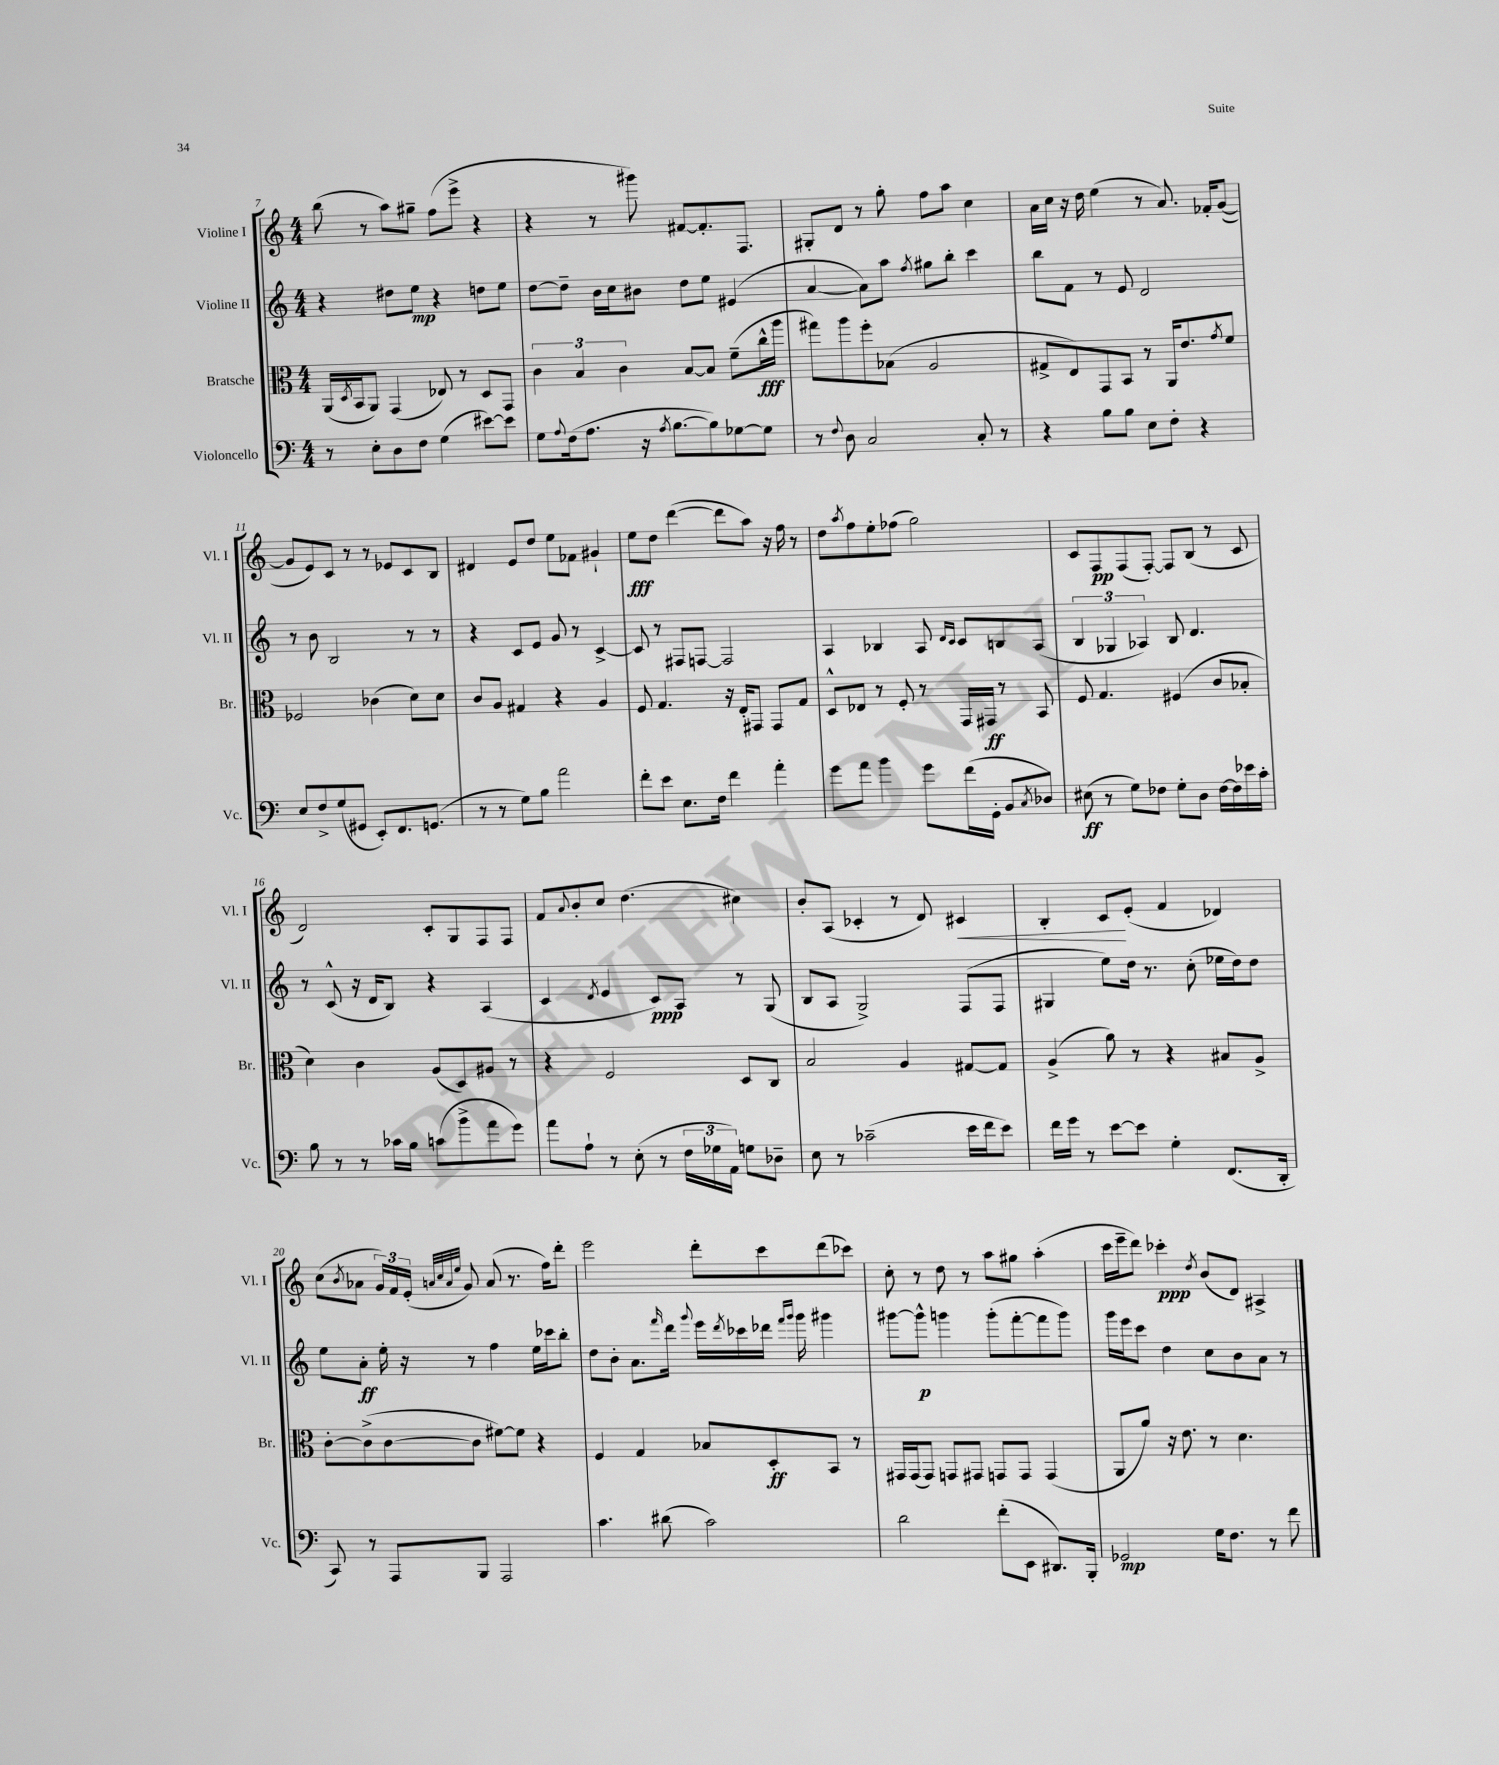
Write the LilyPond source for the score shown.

<<
\new StaffGroup <<
\new Staff = "s0" \with { instrumentName = "Violine I" shortInstrumentName = "Vl. I" } {
    \clef treble \key c \major \numericTimeSignature \time 4/4
    b''8( r8 a''8) gis''8-- f''8( e'''8-> r4 |
    r4 r8 gis'''8) fis'8~ fis'8.-. f8. |
    gis8-. d'8 r8 g''8-. f''8 a''8 c''4 |
    a'16 c''16 r16 d''16 e''4( r8 a'8.) fes'16-. g'8~( |
    g'8 e'8) c'8 r8 r8 ees'8 c'8 b8 |
    dis'4 e'8 d''8 e''8 fes'8 gis'4-! |
    e''8\fff d''8 d'''4~( d'''8 a''8) r16 f''16 r8 |
    d''8 \acciaccatura { a''8 } f''8 e''8-. fes''8( g''2) |
    c'8 f8\pp f8( f8~-.) f8 b8( r8 c'8 |
    d'2) c'8-. g8 f8 f8 |
    f'8 \appoggiatura { a'8 } b'8-. c''8 d''4.( cis''4) |
    b'8-. a8( ces'4-. r8 d'8) cis'4\< |
    b4-. c'8\! e'8-.( f'4 des'4) |
    c''8( \acciaccatura { b'8 } aes'8 \tuplet 3/2 { g'16) f'16 e'16-.( } \grace { a'32 c''32 a'32 e''32 } g'8) a'8( r8. f''16) d'''8-. |
    e'''2 d'''8-. c'''8 d'''8( ces'''8) |
    c''8-. r8 d''8 r8 a''8 gis''8 a''4-.( |
    c'''16 e'''16-- d'''8) ces'''4-.\ppp \acciaccatura { d''8 } b'8( d'8) ais4-> \bar "|." |
}
\new Staff = "s1" \with { instrumentName = "Violine II" shortInstrumentName = "Vl. II" } {
    \clef treble \key c \major \numericTimeSignature \time 4/4
    r4 dis''8 e''8\mp r4 d''8 e''8 |
    d''8~ d''8-- b'16 c''16 bis'8 d''8 e''8 eis'4( |
    a'4~ a'8) a''8 \acciaccatura { f''8 } gis''8 b''8-. c'''4 |
    b''8 f'8 r8 e'8 d'2 |
    r8 b'8 b2 r8 r8 |
    r4 c'8 e'8 g'8 r8 c'4~-> |
    c'8 r8 fis8 f8~ f2 |
    a4 bes4 a8 \grace { d'16 c'16 } c'8 b8 a8( |
    \tuplet 3/2 { b4 ges4 aes4) } b8 d'4. |
    r8 c'8-^( r16 d'16 b8) r4 a4( |
    c'4 \acciaccatura { d'8 } e'4 c'8\ppp) a8 r8 g8( |
    b8 a8 g2->) f8( f8 |
    gis4 e''8) d''16 r8. c''8-.( ees''16 d''16) d''8 |
    e''8 a'8-.\ff e''16-. r16 r8 f''4 e''16 ces'''16 b''8-. |
    d''8 b'8-. a'8. \grace { f'''16 } d'''16 \appoggiatura { g'''8 } e'''16 \acciaccatura { d'''8 } ces'''16 des'''16 \grace { f'''16 g'''16 } g'''16 gis'''4 |
    gis'''8~ gis'''8-^\p g'''4 g'''8-.( f'''8~-. f'''8 g'''8) |
    g'''16 e'''16 c'''8 d''4 c''8 b'8 a'8 r8 \bar "|." |
}
\new Staff = "s2" \with { instrumentName = "Bratsche" shortInstrumentName = "Br." } {
    \clef alto \key c \major \numericTimeSignature \time 4/4
    a,16( \acciaccatura { d8 } b,16 a,8) g,4( ees8) r8 d8 g,8 |
    \tuplet 3/2 { c'4 b4 c'4 } b8~ b8 f'8--( c''16-^\fff a''16 |
    gis''8) a''8 f''8-. bes8( a2 |
    gis8-> e8) g,8 b,8 r8 a,16 e'8. \acciaccatura { g'8 } f'8 |
    fes2 ces'4( d'8) d'8 |
    c'8 a8 gis4 r4 a4 |
    f8 g4. r16 e16-. gis,8 gis,8 g8 |
    d8-^ ees8 r8 f8-. r8 g,16 gis,16\ff r8 b,8 |
    f8 g4. fis4( c'8 bes8-. |
    d'4) c'4 a8( d8) ais8 r8 |
    r4 f2 d8 c8 |
    b2 a4 gis8~ gis8 |
    a4->( a'8) r8 r4 bis8 a8-> |
    c'8~-. c'8->( c'8~ c'8 fis'8~) fis'8 r4 |
    f4 g4 bes8 d8-.\ff b,8 r8 |
    gis,16 gis,16( gis,8) g,8 gis,8 g,8 g,8 g,4( |
    a,8 a'8) r16 e'8. r8 d'4. \bar "|." |
}
\new Staff = "s3" \with { instrumentName = "Violoncello" shortInstrumentName = "Vc." } {
    \clef bass \key c \major \numericTimeSignature \time 4/4
    r8 e8-. d8 f8 g4( eis'8~) eis'8 |
    g8 \appoggiatura { a8 } f16( a8. r16 \acciaccatura { a8 } b8.~ b8) ges8~ ges8 |
    r8 \appoggiatura { f8 } d8 c2 c8-. r8 |
    r4 b8 b8 e8 f8-. r4 |
    e8 f8-> g8( gis,8 e,8-.) f,8. g,8.( |
    r8 r8 g8) b8 a'2 |
    f'8-. e'8 e8. f16 f'4 a'4-. |
    g'8 a'8 b'4 g'8 f'16( g,16-. b,8 \acciaccatura { c8 } des8) |
    eis8\ff( r8 g8) fes8 g8-. d8 fes16~ fes16 ees'16 c'16-. |
    b8 r8 r8 ces'16 b16 c'8( b'8-> a'8 g'8) |
    a'8 a8-! r8 e8-.( r8 \tuplet 3/2 { f16 ges16 a,16) } g8 des8-- |
    e8 r8 ces'2--( e'16 f'16 e'8) |
    f'16 g'16 r8 e'8~ e'8 g4-. f,8.( d,16-. |
    c,8) r8 a,,8 b,,8 a,,2 |
    c'4. dis'8( c'2) |
    d'2 f'8-.( e,8 dis,8.) b,,16-. |
    ges,2\mp g16 f8. r8 f'8 \bar "|." |
}
>>
>>
\layout { \context { \Score currentBarNumber = #7 } }
